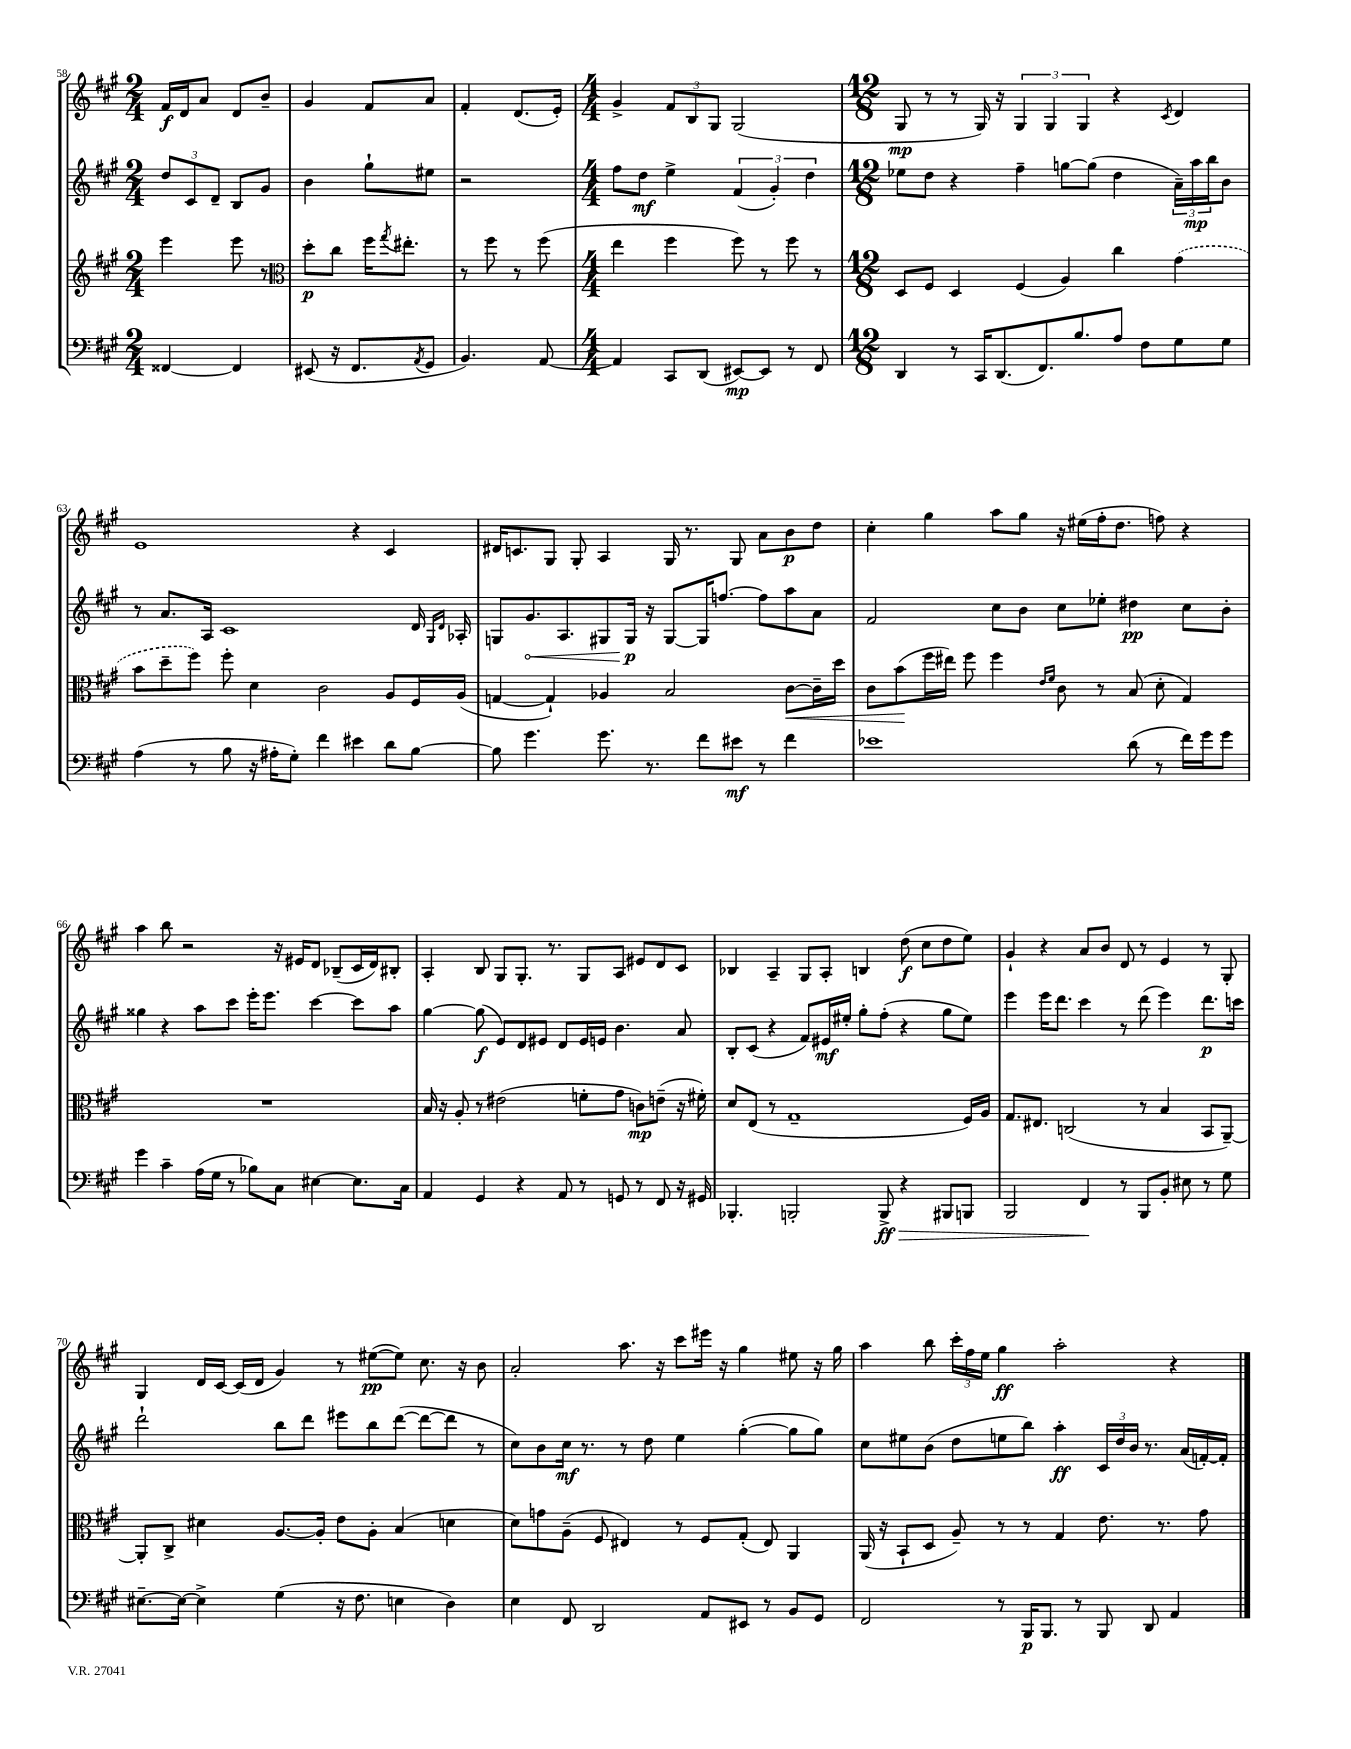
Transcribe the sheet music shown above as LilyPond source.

<<
\new StaffGroup <<
\new Staff = "s0" {
    \clef treble \key a \major \numericTimeSignature \time 2/4
    fis'16\f d'16 a'8 d'8 b'8-- |
    gis'4 fis'8 a'8 |
    fis'4-. d'8.( e'16-.) |
    \numericTimeSignature \time 4/4 gis'4-> \tuplet 3/2 { fis'8 b8 gis8 } gis2( |
    \numericTimeSignature \time 12/8 gis8\mp r8 r8 gis16) r16 \tuplet 3/2 { gis4 gis4 gis4 } r4 \acciaccatura { cis'8 } d'4 |
    e'1 r4 cis'4 |
    dis'16 c'8. gis8 gis8-. a4 gis16 r8. gis8 a'8 b'8\p d''8 |
    cis''4-. gis''4 a''8 gis''8 r16 eis''16( fis''16-. d''8. f''8) r4 |
    a''4 b''8 r2 r16 eis'16 d'8 bes8--( cis'16 d'16) bis8-. |
    a4-. b8 gis8 gis8.-. r8. gis8 a8 eis'8 d'8 cis'8 |
    bes4 a4-- gis8 a8-. b4 d''8\f( cis''8 d''8 e''8) |
    gis'4-! r4 a'8 b'8 d'8 r8 e'4 r8 gis8-. |
    gis4 d'16 cis'16~ cis'16( d'16 gis'4) r8 eis''8~\pp( eis''8) cis''8. r16 b'8 |
    a'2-. a''8. r16 cis'''8 eis'''16 r16 gis''4 eis''8 r16 gis''16 |
    a''4 b''8 \tuplet 3/2 { cis'''16-. fis''16 e''16 } gis''4\ff a''2-. r4 \bar "|." |
}
\new Staff = "s1" {
    \clef treble \key a \major \numericTimeSignature \time 2/4
    \tuplet 3/2 { d''8 cis'8 d'8-- } b8 gis'8 |
    b'4 gis''8-! eis''8 |
    r2 |
    \numericTimeSignature \time 4/4 fis''8 d''8\mf e''4-> \tuplet 3/2 { fis'4( gis'4-.) d''4 } |
    \numericTimeSignature \time 12/8 ees''8 d''8 r4 fis''4-- g''8~ g''8( d''4 \tuplet 3/2 { a'16--) a''16\mp b''16 } b'8 |
    r8 a'8. a16 cis'1 d'16 \grace { gis16 d'16 } aes16-. |
    g8 \once \override Hairpin.circled-tip = ##t gis'8.\< a8. gis8 gis16\p\! r16 gis8~ gis16 f''8.~ f''8 a''8 a'8 |
    fis'2 cis''8 b'8 cis''8 ees''8-. dis''4\pp cis''8 b'8-. |
    gisis''4 r4 a''8 cis'''8 e'''16-. e'''8. cis'''4~ cis'''8 a''8 |
    gis''4~ gis''8\f( e'8) d'8 eis'8 d'8 eis'16 e'16 b'4. a'8 |
    b8-. cis'8( r4 fis'8) eis'16\mf eis''16-. gis''8-. fis''8-.( r4 gis''8 eis''8) |
    e'''4 e'''16 d'''8. cis'''4 r8 d'''8( e'''4) d'''8.\p c'''16 |
    d'''2-! b''8 d'''8 eis'''8 b''8 d'''8~( d'''8~ d'''8 r8 |
    cis''8) b'8 cis''16\mf r8. r8 d''8 e''4 gis''4~-.( gis''8 gis''8) |
    cis''8 eis''8 b'8( d''8 e''8 b''8) a''4-.\ff \tuplet 3/2 { cis'16 d''16 b'16 } r8. a'16( f'16~-.) f'16-. \bar "|." |
}
\new Staff = "s2" {
    \clef treble \key a \major \numericTimeSignature \time 2/4
    e'''4 e'''8 r8 |
    \clef alto d''8-.\p cis''8 fis''16 \acciaccatura { gis''8 } eis''8.-. |
    r8 fis''8 r8 fis''8( |
    \numericTimeSignature \time 4/4 e''4 fis''4 fis''8) r8 fis''8 r8 |
    \numericTimeSignature \time 12/8 d8 fis8 d4 fis4( a4) cis''4 \once \slurDashed gis'4( |
    b'8 d''8-- fis''8) fis''8-. d'4 cis'2 a8 fis16 a16( |
    g4~ g4-!) aes4 b2 cis'8~\< cis'16-- d''16 |
    cis'8 b'8\!( fis''16 eis''16) fis''8 fis''4 \grace { e'16 fis'16 } cis'8 r8 b8( d'8-. gis4) |
    R1. |
    b16 r16 a8-. r8 eis'2( f'8-. gis'8 c'8\mp) e'8--( r16 fis'16-.) |
    d'8 e8( r8 gis1-- fis16) a16 |
    gis8. eis8. c2( r8 b4 b,8 a,8~--) |
    a,8-. cis8-> dis'4 a8.~ a16-. e'8 a8-. b4( d'4 |
    d'8) g'8 a8--( fis8 eis4) r8 fis8 gis8-.( eis8) a,4 |
    a,16( r16 b,8-! d8 a8--) r8 r8 gis4 e'8. r8. gis'8 \bar "|." |
}
\new Staff = "s3" {
    \clef bass \key a \major \numericTimeSignature \time 2/4
    fisis,4~ fisis,4 |
    eis,8( r16 fis,8. \acciaccatura { a,8 } gis,8 |
    b,4.) a,8~ |
    \numericTimeSignature \time 4/4 a,4 cis,8 d,8( eis,8~\mp) eis,8 r8 fis,8 |
    \numericTimeSignature \time 12/8 d,4 r8 cis,16 d,8.( fis,8.) b8. a8 fis8 gis8 gis8 |
    a4( r8 b8 r16 ais16-. gis8-.) fis'4 eis'4 d'8 b8~ |
    b8 gis'4. gis'8. r8. fis'8 eis'8\mf r8 fis'4 |
    ees'1 d'8( r8 fis'16) gis'16 gis'8 |
    gis'4 cis'4-- a16( gis16 r8 bes8) cis8 eis4~ eis8. cis16 |
    a,4 gis,4 r4 a,8 r8 g,8 r8 fis,8 r16 gis,16 |
    bes,,4.-. b,,2-. b,,8->\ff\> r4 bis,,8 b,,8 |
    b,,2 fis,4\! r8 b,,8 b,8-. eis8 r8 gis8 |
    eis8.~-- eis16~ eis4-> gis4( r16 fis8. e4 d4) |
    e4 fis,8 d,2 a,8 eis,8 r8 b,8 gis,8 |
    fis,2 r8 b,,16\p b,,8. r8 b,,8 d,8 a,4 \bar "|." |
}
>>
>>
\layout { \context { \Score currentBarNumber = #58 } }
